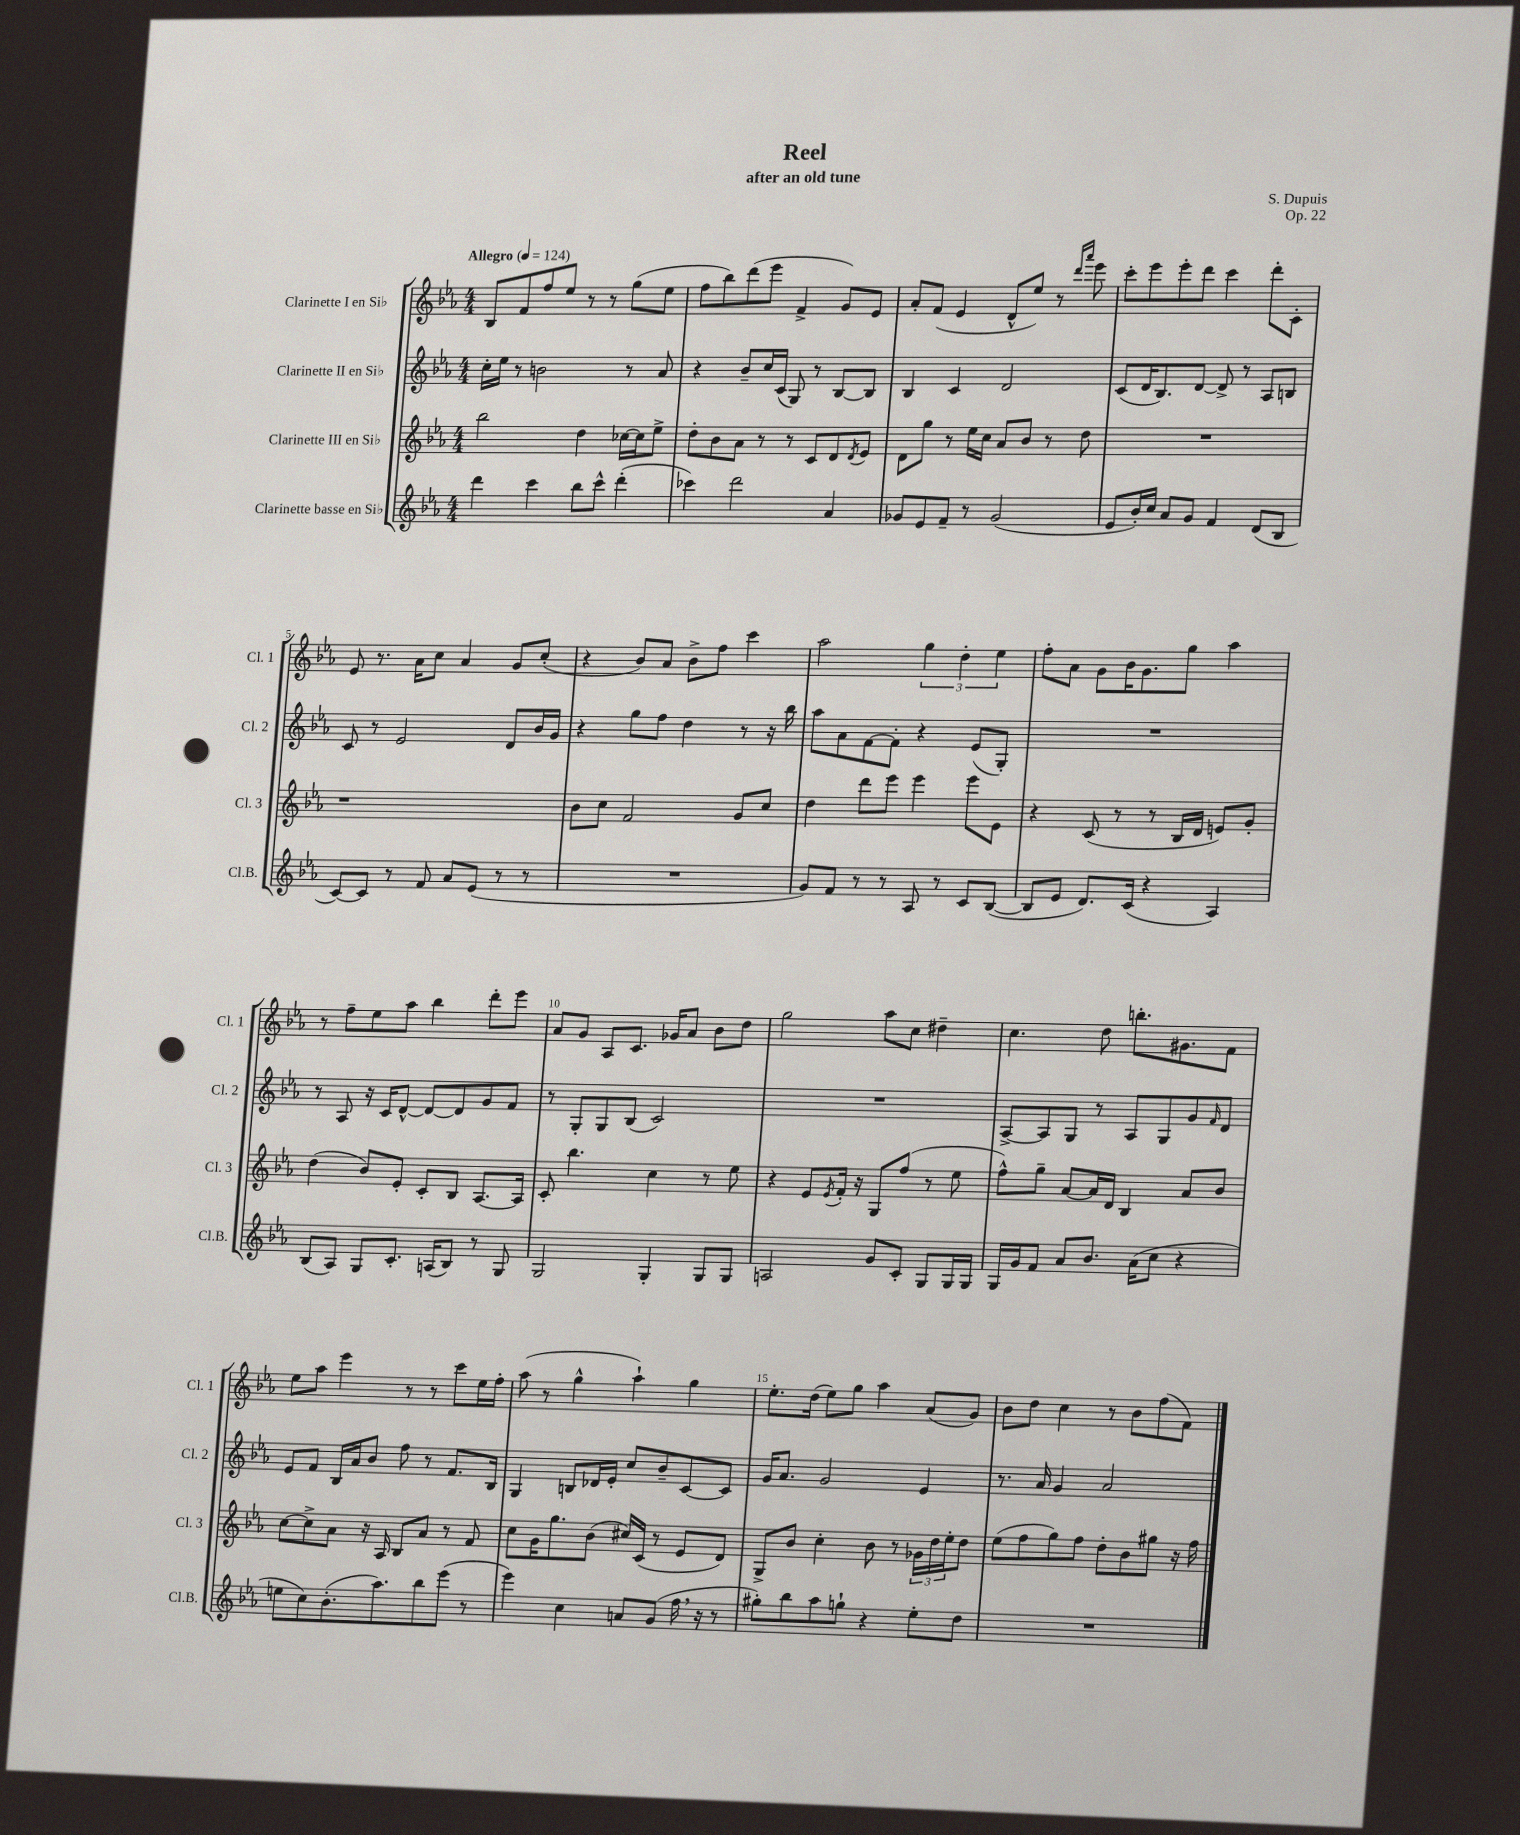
\header { title = "Reel" composer = "S. Dupuis" subtitle = "after an old tune" opus = "Op. 22" }
<<
\new StaffGroup <<
\new Staff = "s0" \with { instrumentName = "Clarinette I en Sib" shortInstrumentName = "Cl. 1" } {
    \clef treble \key ees \major \numericTimeSignature \time 4/4 \tempo "Allegro" 4 = 124
    bes8 f'8 f''8 ees''8 r8 r8 g''8( ees''8 |
    f''8 bes''8) d'''8( ees'''8 f'4-> g'8) ees'8 |
    aes'8-. f'8( ees'4 d'8-^ ees''8) r8 \grace { d'''16 aes'''16 } ees'''8 |
    c'''8-. ees'''8 ees'''8-. d'''8 c'''4 d'''8-. c'8-. |
    ees'8 r8. aes'16 c''8 aes'4 g'8 c''8-.( |
    r4 bes'8) aes'8 bes'8-> f''8 c'''4 |
    aes''2 \tuplet 3/2 { g''4 d''4-. ees''4 } |
    f''8-. aes'8 g'8 bes'16 g'8. g''8 aes''4 |
    r8 f''8-- ees''8 aes''8 bes''4 d'''8-. ees'''8 |
    aes'8 g'8 aes8 c'8. ges'16 aes'8 bes'8 d''8 |
    g''2 aes''8 c''8 dis''4-- |
    c''4. d''8 b''8.-. gis'8. f'8 |
    ees''8 aes''8 ees'''4 r8 r8 c'''8 ees''16 f''16-. |
    aes''8( r8 g''4-^ aes''4-!) g''4 |
    ees''8.-. d''16( ees''8) g''8 aes''4 aes'8( g'8) |
    bes'8 d''8 c''4 r8 bes'8 f''8( f'8) \bar "|." |
}
\new Staff = "s1" \with { instrumentName = "Clarinette II en Sib" shortInstrumentName = "Cl. 2" } {
    \clef treble \key ees \major \numericTimeSignature \time 4/4
    c''16-. ees''16 r8 b'2 r8 aes'8 |
    r4 bes'8-- c''16 c'16( g8) r8 bes8~ bes8 |
    bes4 c'4 d'2 |
    c'8( d'16 bes8.) d'8~ d'8-> r8 aes8 b8 |
    c'8 r8 ees'2 d'8 bes'16 g'16 |
    r4 g''8 f''8 d''4 r8 r16 bes''16 |
    aes''8 aes'8 f'8~ f'8-. r4 ees'8( g8-.) |
    R1 |
    r8 aes8 r16 c'16 d'8~-^ d'8~ d'8 g'8 f'8 |
    r8 g8-. g8 bes8( c'2) |
    R1 |
    aes8~-> aes8 g8 r8 aes8 g8 g'8 \grace { f'16 } d'8 |
    ees'8 f'8 bes16 aes'16 bes'8 f''8 r8 f'8. bes16 |
    g4 b8 des'16 ees'16-. c''8 bes'8-- c'8~ c'8 |
    g'16 aes'8. g'2 ees'4 |
    r8. aes'16 g'4 aes'2 \bar "|." |
}
\new Staff = "s2" \with { instrumentName = "Clarinette III en Sib" shortInstrumentName = "Cl. 3" } {
    \clef treble \key ees \major \numericTimeSignature \time 4/4
    bes''2 d''4 ces''16~ ces''16 ees''8-> |
    d''8-. bes'8 aes'8 r8 r8 c'8 d'8 \acciaccatura { d'8 } ees'8 |
    d'8 g''8 r8 ees''16 c''16 aes'8 bes'8 r8 d''8 |
    R1 |
    r1 |
    bes'8 c''8 f'2 g'8 c''8 |
    d''4 d'''8 ees'''8 ees'''4 ees'''8 ees'8 |
    r4 c'8( r8 r8 bes16 d'16 e'8) g'8-. |
    d''4( bes'8) ees'8-. c'8-. bes8 aes8.~ aes16 |
    c'8-. bes''4. c''4 r8 ees''8 |
    r4 ees'8 \acciaccatura { ees'8 } f'16-. r16 g8 f''8( r8 ees''8 |
    f''8-^) g''8-- aes'8~ aes'16 d'16 bes4 aes'8 bes'8 |
    c''8~ c''8-> aes'8 r16 aes16 bes8 aes'8 r8 f'8 |
    c''8 g'16 g''8. bes'8( cis''16) c'16( r8 ees'8 d'8) |
    g8-> bes'8 c''4-. bes'8 r8 \tuplet 3/2 { ges'16 d''16 ees''16-. } d''8 |
    ees''8( f''8 g''8) f''8 d''8-. bes'8 gis''8 r16 f''16 \bar "|." |
}
\new Staff = "s3" \with { instrumentName = "Clarinette basse en Sib" shortInstrumentName = "Cl.B." } {
    \clef treble \key ees \major \numericTimeSignature \time 4/4
    d'''4 c'''4 bes''8 c'''8-^ d'''4-.( |
    ces'''4) d'''2 aes'4 |
    ges'8 ees'8 f'8-- r8 ges'2( |
    ees'8 bes'16-.) c''16 aes'8 g'8 f'4 d'8( bes8 |
    c'8~) c'8 r8 f'8 aes'8 ees'8( r8 r8 |
    R1 |
    g'8) f'8 r8 r8 aes8 r8 c'8 bes8~( |
    bes8 ees'8 d'8.) c'16( r4 aes4) |
    bes8( aes8) g8 c'8.-. a16( bes8) r8 g8 |
    g2 g4-. g8 g8 |
    a2 g'8 c'8-. g8 g16 g16 |
    g16 g'16 f'8 aes'8 bes'8. aes'16( c''8 r4 |
    e''8 c''8) bes'8.-.( aes''8.) bes''8 ees'''8( r8 |
    ees'''4) c''4 a'8 g'8( f''16 \breathe r16 r8 |
    gis''8-.) bes''8 aes''8 g''8-! r4 ees''8-. d''8 |
    R1 \bar "|." |
}
>>
>>
\layout { \context { \Score \override BarNumber.break-visibility = ##(#f #t #t) barNumberVisibility = #(every-nth-bar-number-visible 5) } }
